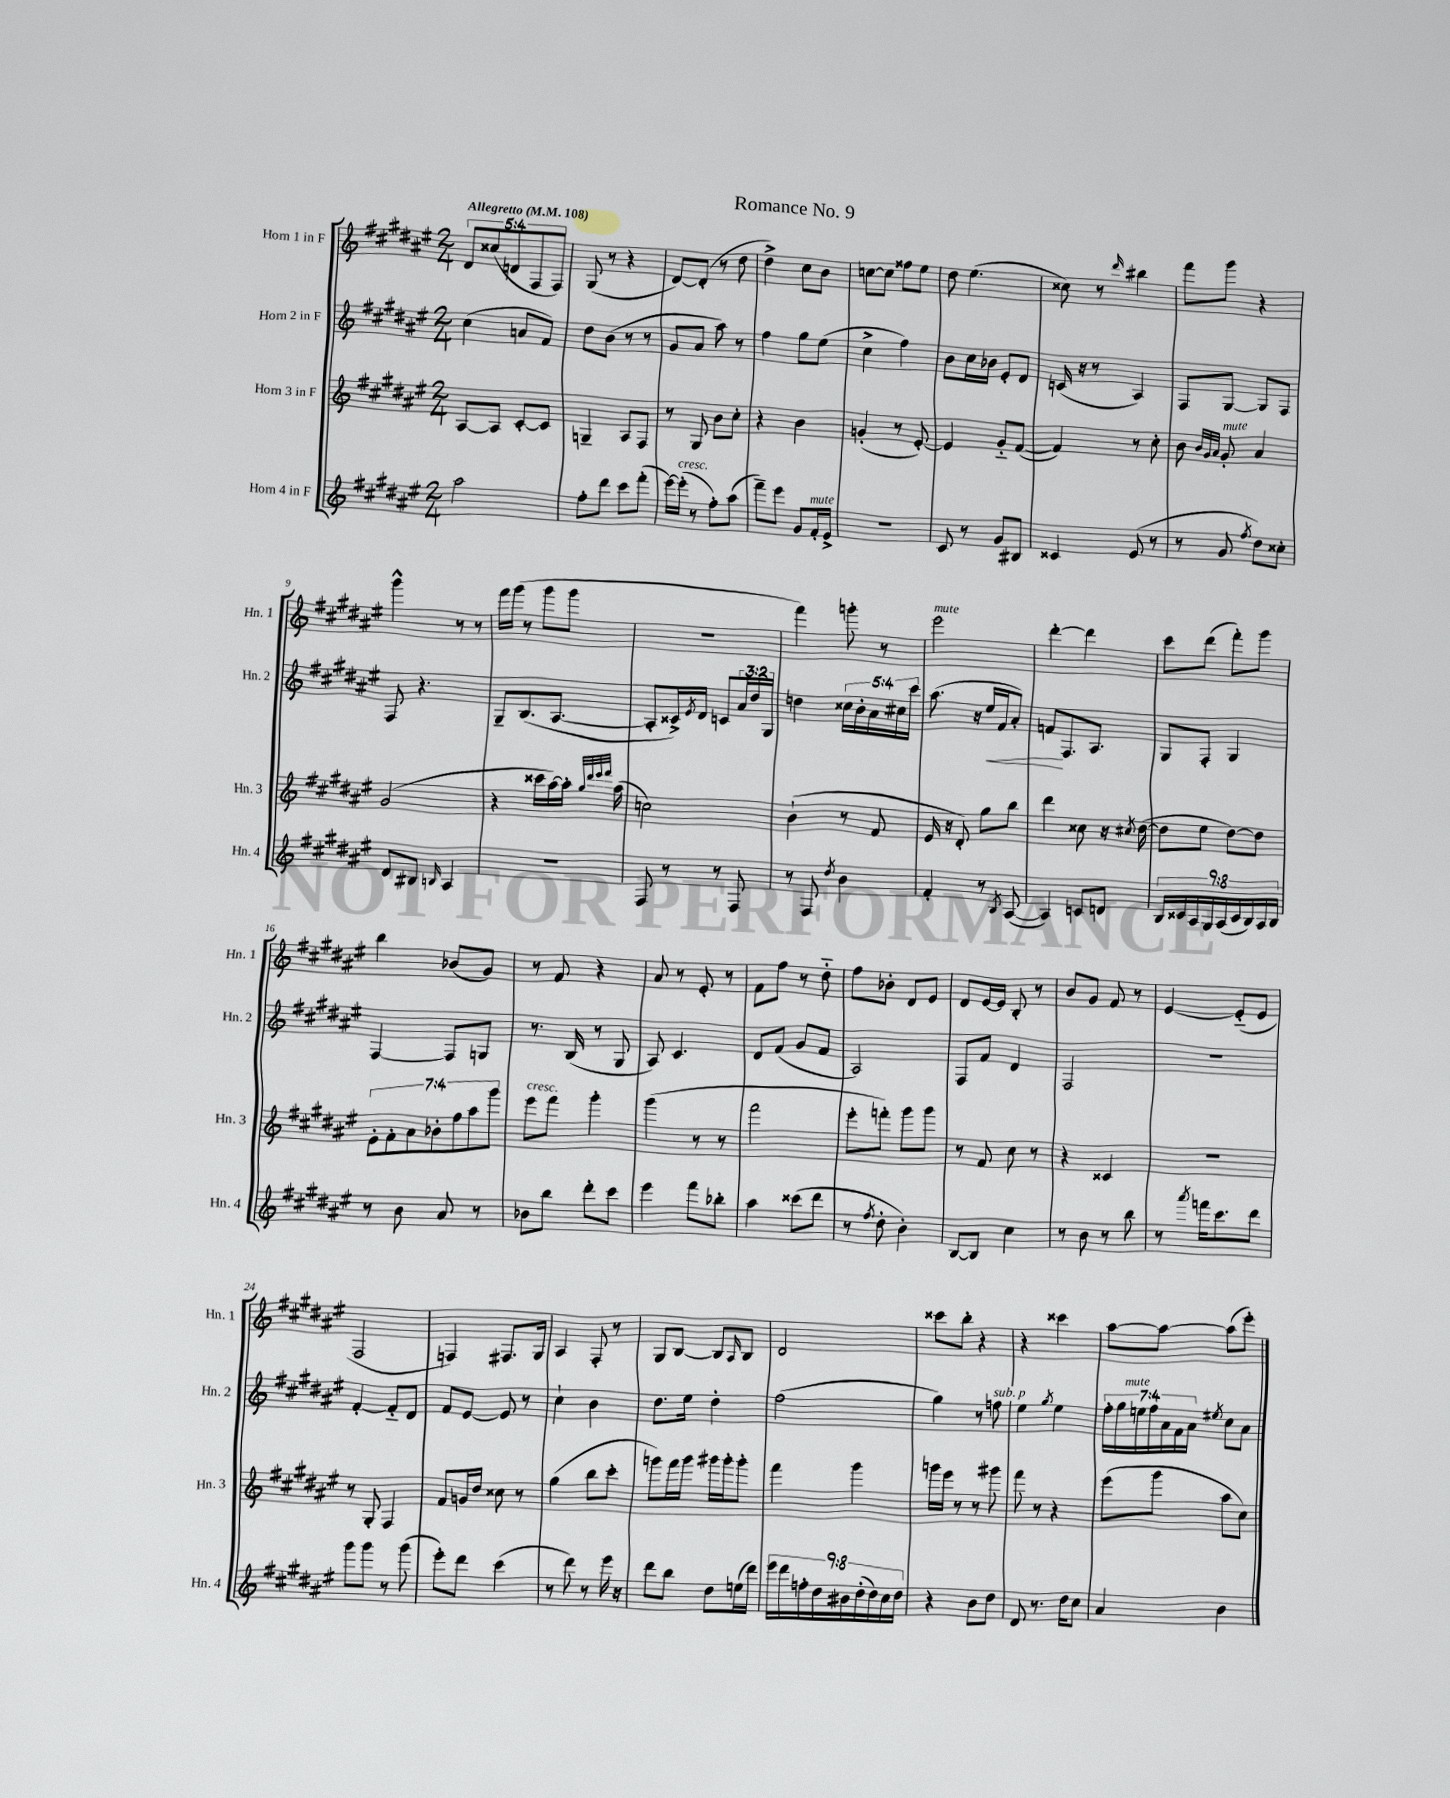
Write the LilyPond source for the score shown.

\header { title = "Romance No. 9" }
<<
\new StaffGroup <<
\new Staff = "s0" \with { instrumentName = "Horn 1 in F" shortInstrumentName = "Hn. 1" } {
    \clef treble \key fis \major \numericTimeSignature \time 2/4 \override Staff.TupletNumber.text = #tuplet-number::calc-fraction-text \tempo "Allegretto" 4 = 108
    \tuplet 5/4 { dis'8 cisis''8( d'8 fis8 fis8) } |
    gis8( r8 r4 |
    dis'8~) dis'8-.( r8 dis''8 |
    dis''4->) cis''8 b'8 |
    c''8~ c''8 fisis''8 eis''8 |
    dis''8 eis''4.( |
    cisis''8) r8 \grace { dis'''16 } bis''4 |
    fis'''8 gis'''8 r4 |
    gis'''4-^ r8 r8 |
    fis'''16 gis'''16( r8 gis'''8 gis'''8 |
    r2 |
    fis'''4) g'''8-. r8 |
    eis'''2^\markup { \italic "mute" } |
    dis'''4~-. dis'''4 |
    cis'''8 dis'''8( fis'''8-.) gis'''8 |
    b''4 bes'8( gis'8) |
    r8 fis'8 r4 |
    ais'8 r8 eis'8-. r8 |
    fis'8 fis''8 r8 dis''8-_ |
    fis''8 bes'8-. dis'8 eis'8 |
    dis'8 eis'16~ eis'16 b8-. r8 |
    b'8 gis'8 fis'8 r8 |
    eis'4~ eis'8-_( eis'8 |
    fis2 |
    f4) fis8. gis16 |
    ais4 fis8-. r8 |
    gis8 b8~ b8 \grace { ais16 } b8 |
    dis'2 |
    cisis'''8 b''8-. r4 |
    r4 cisis'''4 |
    ais''8~ ais''8~ ais''8( eis'''8-.) \bar "|." |
}
\new Staff = "s1" \with { instrumentName = "Horn 2 in F" shortInstrumentName = "Hn. 2" } {
    \clef treble \key fis \major \numericTimeSignature \time 2/4 \override Staff.TupletNumber.text = #tuplet-number::calc-fraction-text
    cis''4( a'8 fis'8) |
    dis''8 b'8( r8 r8 |
    gis'8 ais'8 ais''8) r8 |
    fis''4 gis''8 eis''8( |
    cis''4-> fis''4) |
    b'8 cis''16 bes'16 eis'8-. dis'8 |
    c'16( r16 r8 ais4) |
    fis8 gis8~ gis8 fis8 |
    fis8 r4. |
    gis8-- b8.( ais8.~ |
    ais8-. cisis'16->) \acciaccatura { eis'8 } dis'16 c'8 \tuplet 3/2 { ais'16 dis''16 gis16 } |
    d''4 \tuplet 5/4 { cisis''16 b'16-. ais'16 cis''16 cis'''16 } |
    ais''8.( r16 eis''16\< fis'16 ais'8-.) |
    f'8\! fis8. ais8. |
    gis8 fis8-. gis4 |
    fis4~ fis8 g8 |
    r8. b16( r8 gis8 |
    ais8) cis'4. |
    dis'8 fis'8( gis'8 fis'8 |
    ais2) |
    fis8 fis'8 dis'4 |
    fis2 |
    r2 |
    fis'4~-. fis'8-_ dis'8 |
    fis'8 eis'8~ eis'8 r8 |
    cis''4-! b'4 |
    dis''8. eis''16 dis''4-. |
    fis''2( |
    gis''4) r8 f''8^\markup { \italic "sub. p" } |
    eis''4 \acciaccatura { gis''8 } eis''4 |
    \tuplet 7/4 { fis''16-. gis''16 e''16^\markup { \italic "mute" } fis''16 ais'16 fis'16 ais'16 } \acciaccatura { eis''8 } cis''8 ais'8 \bar "|." |
}
\new Staff = "s2" \with { instrumentName = "Horn 3 in F" shortInstrumentName = "Hn. 3" } {
    \clef treble \key fis \major \numericTimeSignature \time 2/4 \override Staff.TupletNumber.text = #tuplet-number::calc-fraction-text
    ais8~ ais8 cis'8~-. cis'8 |
    g4-- ais8 fis8 |
    r8 gis8 b'8 cis''8-. |
    r4 b'4 |
    g'4-.( r8 eis'8~-.) |
    eis'4 gis'8-_ fis'8~( |
    fis'4) r8 cis''8-. |
    b'8 \grace { b'32 gis'32 ais'32 } gis'8-.^\markup { \italic "mute" } ais'4 |
    gis'2( |
    r4 cisis'''16 ais''16~) ais''16-. \grace { gis''32 dis'''32 eis'''32 fis'''32 } ais''16( |
    c''2) |
    b'4-!( r8 fis'8 |
    eis'16 r16 dis'8-.) gis''8 b''8 |
    dis'''4 cisis''8 r16 \acciaccatura { cis''8 } dis''16~( |
    dis''8 eis''8 dis''8~) dis''8 |
    \tuplet 7/4 { eis'8-. fis'8-. ais'8 bes'8-. fis''8 ais''8 gis'''8 } |
    eis'''8^\markup { \italic "cresc." } fis'''8 gis'''4-. |
    gis'''4( r8 r8 |
    fis'''2 |
    eis'''8-. f'''8-.) gis'''8 gis'''8 |
    r8 fis'8 cis''8 r8 |
    r4 cisis'4 |
    r2 |
    r8 gis8-. fis4 |
    fis'8 g'16 dis''16 cisis''8 r8 |
    gis''4( b''8 cis'''8-. |
    g'''8) fis'''16 g'''16 gis'''16 gis'''16-. gis'''8-. |
    fis'''4 gis'''4 |
    g'''16 eis'''16 r8 r8 gis'''8 |
    fis'''8 r8 r4 |
    eis'''8( gis'''8 ais''8 cis''8) \bar "|." |
}
\new Staff = "s3" \with { instrumentName = "Horn 4 in F" shortInstrumentName = "Hn. 4" } {
    \clef treble \key fis \major \numericTimeSignature \time 2/4 \override Staff.TupletNumber.text = #tuplet-number::calc-fraction-text
    ais''2 |
    fis''8-. dis'''8 cis'''8 fis'''8-.( |
    eis'''16~) eis'''16-.^\markup { \italic "cresc." }( r8 fis''8-.) ais''8( |
    fis'''8--) eis'''8 gis'8 fis'16-.^\markup { \italic "mute" } eis'16-> |
    R2 |
    cis'8 r8 gis'8 bis8 |
    cisis'4 eis'8( r8 |
    r8 gis'8 \acciaccatura { fis''8 } dis''8) cisis''8-. |
    dis'8 bis8 \grace { b16 } ais4 |
    r2 |
    fis8 r8 r8 fis8 |
    r8 fis8 \acciaccatura { dis''8 } b'4 |
    fis'4-. r8 \acciaccatura { b8 } ais8~( |
    ais4) c'8 d'8 |
    \tuplet 9/8 { b16 cisis'16 ais16 gis16 ais16( cisis'16 b16) ais16 b16 } |
    r8 b'8 ais'8 r8 |
    bes'8 b''8 dis'''8-. cis'''8 |
    eis'''4 fis'''8 bes''8-. |
    ais''4 cisis'''8( dis'''8 |
    r8 \acciaccatura { fis''8 } dis''8-. b'4-.) |
    b8~ b8 cis''4 |
    r8 b'8 r8 b''8 |
    r8 \acciaccatura { ais'''8 } f'''16 cis'''8. dis'''8 |
    gis'''8 gis'''8 r8 gis'''8( |
    eis'''8-.) dis'''8 cis'''4( |
    r8 dis'''8) r8 eis'''16 r16 |
    dis'''8 b''8 dis''8 e''16( dis'''16) |
    \tuplet 9/8 { eis'''16 dis'''16 f''16-. dis''16 bis'16 dis''16-.( dis''16) cis''16 dis''16 } |
    r4 b'8 dis''8 |
    dis'8 r8. dis''16 cis''8 |
    ais'4 b'4 \bar "|." |
}
>>
>>
